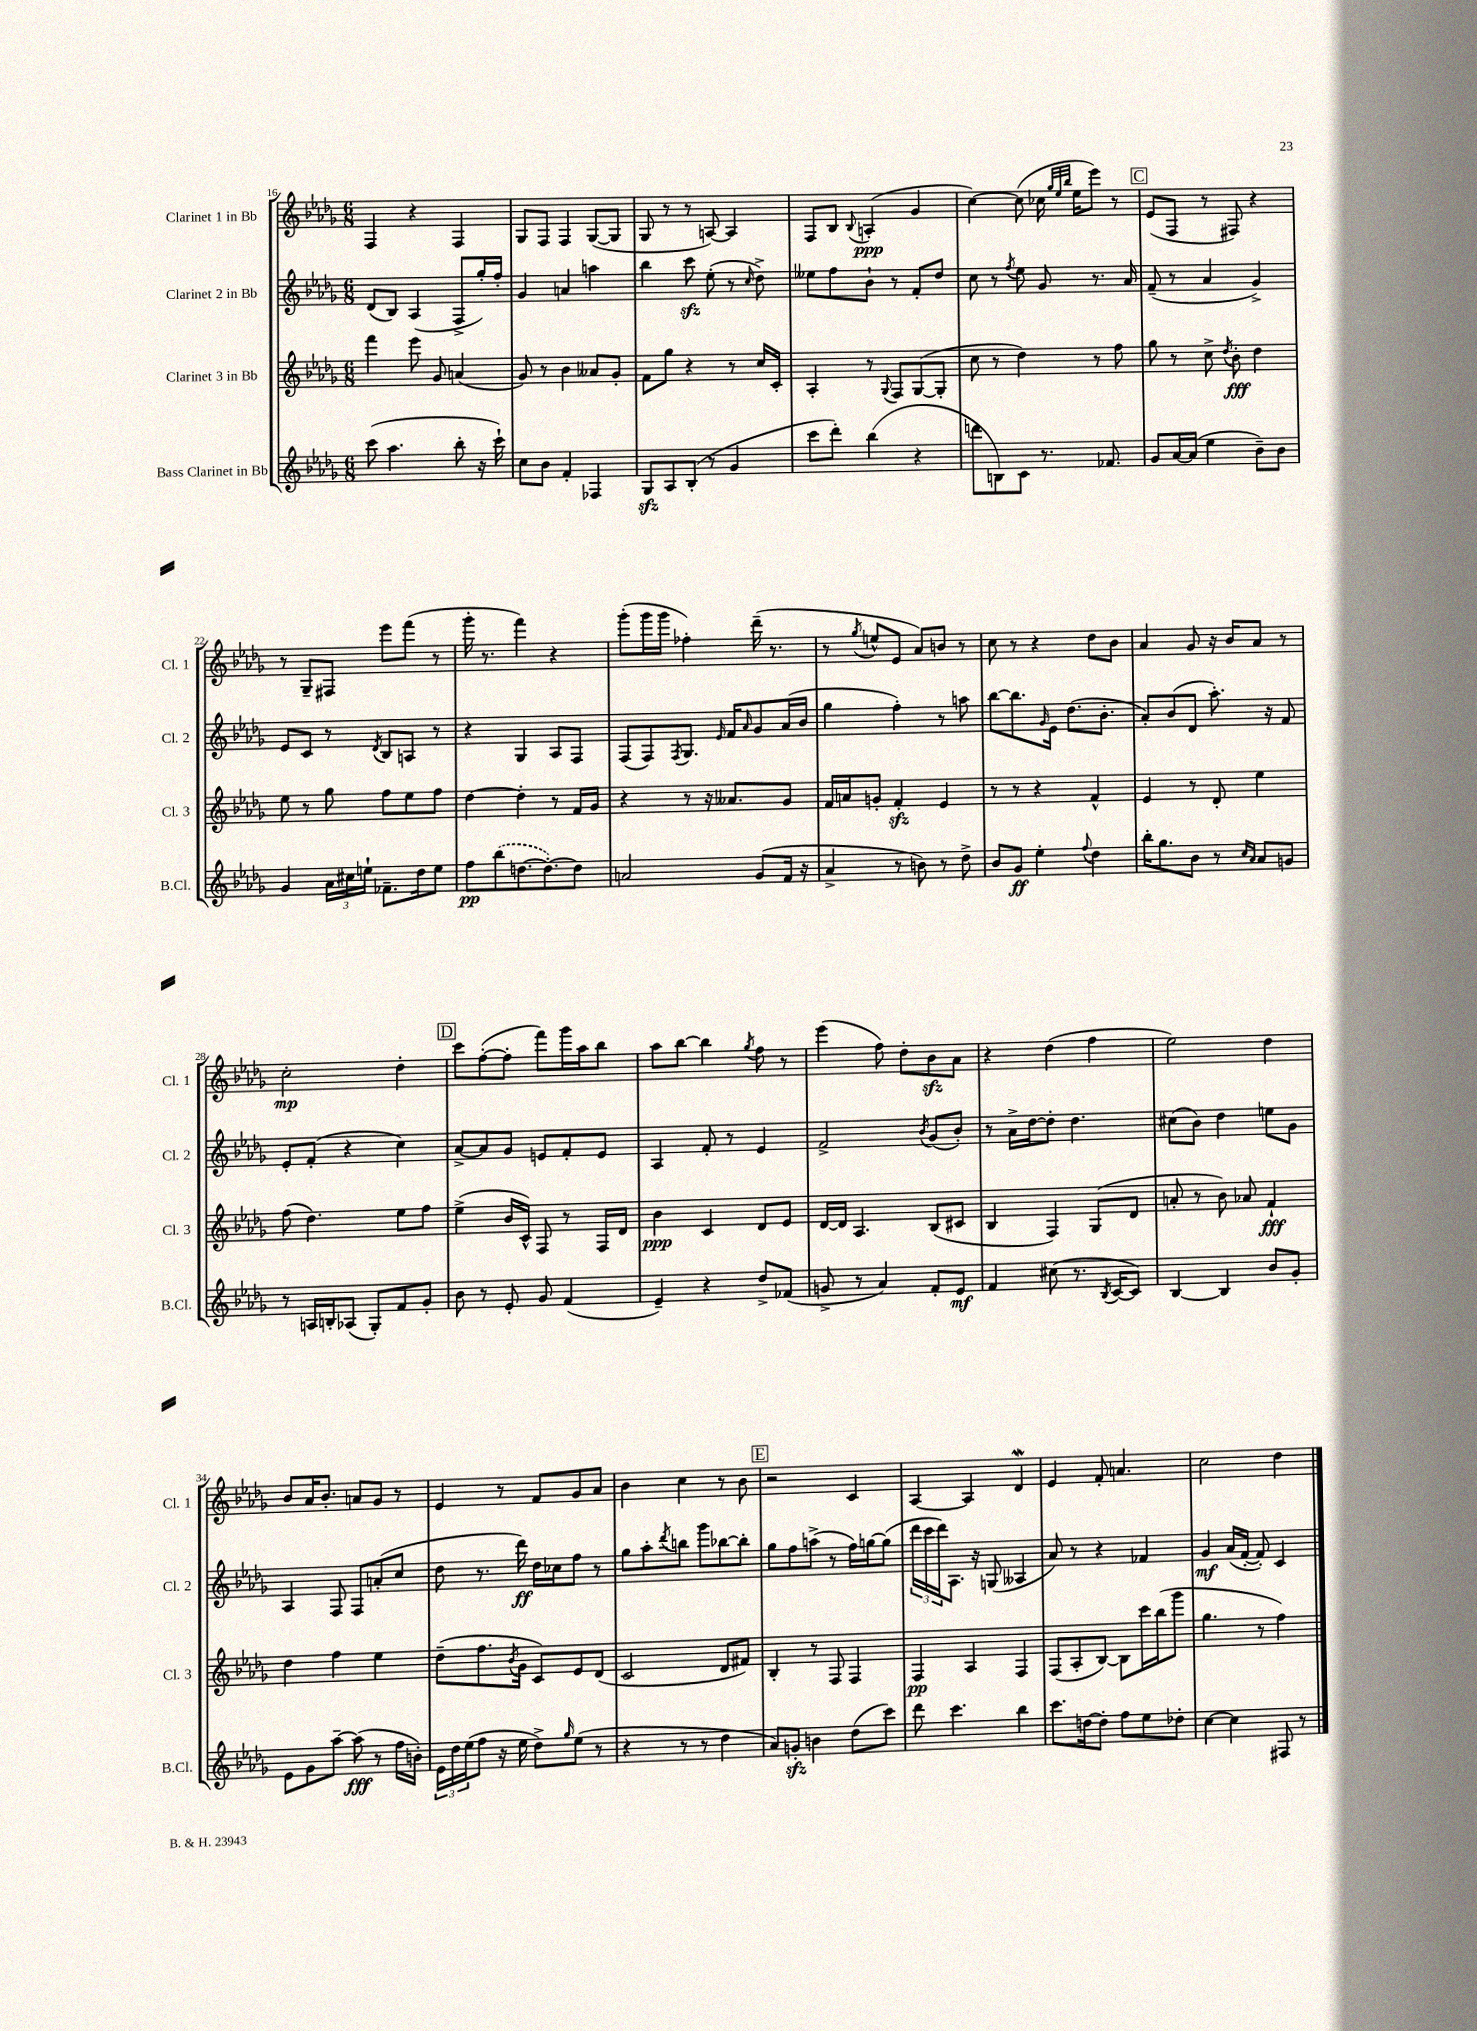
<<
\new StaffGroup <<
\new Staff = "s0" \with { instrumentName = "Clarinet 1 in Bb" shortInstrumentName = "Cl. 1" } {
    \clef treble \key des \major \numericTimeSignature \time 6/8
    f4 r4 f4 |
    ges8 f8 f4 ges8~( ges8 |
    ges8 r8 r8 a8~) a4 |
    f8 bes8 \appoggiatura { bes8 } a4-.\ppp( ges'4 |
    c''4~) c''8( ces''16 \grace { ges''32 ees''32 bes''32 } ees''16 ees'''8) r8 |
    \mark \markup { \box "C" } ees'8( f8 r8 fis8) r4 |
    r8 ges8-- fis8 ees'''8 f'''8( r8 |
    ges'''16-. r8. f'''4) r4 |
    ges'''8-.( ges'''16 ges'''16 fes''4-.) des'''16--( r8. |
    r8 \acciaccatura { ges''8 } e''8-^ ees'8 aes'8) b'8 r8 |
    c''8 r8 r4 des''8 bes'8 |
    aes'4 ges'8 r16 bes'16 aes'8 r8 |
    c''2-.\mp des''4-. |
    \mark \markup { \box "D" } c'''8 f''8~-.( f''8-. f'''8) ges'''16 aes''16 bes''8 |
    aes''8 bes''8~ bes''4 \acciaccatura { ges''8 } f''8 r8 |
    ees'''4( f''8) des''8-. bes'8\sfz aes'8 |
    r4 des''4( f''4 |
    ees''2) des''4 |
    bes'8 aes'16 bes'8.-. a'8 ges'8 r8 |
    ees'4 r8 f'8 ges'8 aes'8 |
    bes'4 c''4 r8 bes'8 |
    \mark \markup { \box "E" } r2 c'4 |
    aes4~ aes4 des'4\mordent |
    ees'4 f'8-. a'4. |
    c''2 des''4 \bar "|." |
}
\new Staff = "s1" \with { instrumentName = "Clarinet 2 in Bb" shortInstrumentName = "Cl. 2" } {
    \clef treble \key des \major \numericTimeSignature \time 6/8
    des'8( bes8) aes4( f8-> ges''16-.) f''16-. |
    ges'4 a'4 a''4 |
    bes''4 c'''8\sfz ees''8-.( r8 \grace { c''16 } des''8->) |
    eeses''8 f''8 bes'8-! r8 f'8-. des''8 |
    c''8 r8 \acciaccatura { f''8 } ees''8 ges'8 r8. aes'16 |
    \mark \markup { \box "C" } f'8--( r8 aes'4 ges'4->) |
    ees'8 c'8 r8 \acciaccatura { des'8 } bes8 a8 r8 |
    r4 ges4 aes8 f8 |
    f8( f8) \acciaccatura { f8 } ges8. \grace { ees'16 } f'16 \grace { aes'16 } ges'8 aes'16( bes'16 |
    ges''4 f''4-.) r8 a''8 |
    bes''8~ bes''8. \grace { ges'16 } ees'16 des''8.( bes'8.-. |
    aes'8-.) bes'8( des'8 aes''8.-.) r16 f'8 |
    ees'8-. f'8-.( r4 c''4) |
    \mark \markup { \box "D" } aes'8~-> aes'8 ges'8 e'8 f'8-. e'8 |
    aes4 f'8-. r8 ees'4 |
    f'2-> \acciaccatura { bes'8 } ges'8( bes'8-.) |
    r8 aes'16-> des''16~ des''8-. des''4. |
    cis''8( bes'8) des''4 e''8 ges'8 |
    aes4 f8 f8 a'8-.( c''8 |
    des''8 r8. des'''16\ff) des''16 ces''16 f''8 r8 |
    ges''8 aes''8-. \acciaccatura { des'''8 } b''8 ges'''8 bes''8~ bes''8-. |
    \mark \markup { \box "E" } ges''8 f''8 a''8->( r8 f''16) g''16~ g''8( |
    \tuplet 3/2 { des'''16 c'''16 des'''16) } aes8. r16 g8( aeses4 |
    aes'8) r8 r4 fes'4 |
    ges'4\mf aes'16( f'16~-. f'8-.) c'4 \bar "|." |
}
\new Staff = "s2" \with { instrumentName = "Clarinet 3 in Bb" shortInstrumentName = "Cl. 3" } {
    \clef treble \key des \major \numericTimeSignature \time 6/8
    f'''4 ees'''8 ges'8 a'4( |
    ges'8) r8 bes'4 aeses'8 ges'8-. |
    f'8 ges''8 r4 r8 c''16 c'16-. |
    aes4-. r8 \appoggiatura { ges8 } f8 ges8~( ges8-. |
    c''8 r8 des''4) r8 f''8 |
    \mark \markup { \box "C" } ges''8 r8 c''8-> \acciaccatura { des''8 } bes'8-.\fff des''4 |
    ees''8 r8 ges''8 f''8 ees''8 f''8 |
    des''4~ des''4-. r8 f'16 ges'16 |
    r4 r8 r16 aeses'8. ges'8 |
    f'16 a'16 g'8-. f'4-.\sfz ees'4 |
    r8 r8 r4 f'4-^ |
    ees'4 r8 des'8-. ees''4 |
    f''8( des''4.) ees''8 f''8 |
    \mark \markup { \box "D" } ees''4->( bes'16 c'16-^) f8 r8 f16 des'16 |
    bes'4\ppp c'4 des'8 ees'8 |
    des'16~ des'16 aes4. bes8( cis'8 |
    bes4 f4) ges8( des'8 |
    a'8-. r8 bes'8) aes'8 f'4-!\fff |
    des''4 f''4 ees''4 |
    des''8--( f''8. \acciaccatura { bes'8 } ges'16 c'8) ees'8 des'8( |
    c'2 des'8 fis'8) |
    \mark \markup { \box "E" } bes4-. r8 f8 f4 |
    f4\pp aes4 f4 |
    f8( aes8-. bes8~) bes8 c'''16 bes''16( ges'''8 |
    ges''4. r8 f''4) \bar "|." |
}
\new Staff = "s3" \with { instrumentName = "Bass Clarinet in Bb" shortInstrumentName = "B.Cl." } {
    \clef treble \key des \major \numericTimeSignature \time 6/8
    c'''8( aes''4. bes''8-. r16 c'''16-!) |
    c''8 bes'8 f'4-. fes4 |
    ges8\sfz aes8 bes8-.( r8 ges'4 |
    c'''8 des'''8-.) bes''4( r4 |
    d'''8 b8) c'8 r8. fes'8. |
    \mark \markup { \box "C" } ges'8 aes'16~ aes'16( ees''4 bes'8--) bes'8 |
    ges'4 \tuplet 3/2 { aes'16 cis''16 e''16-! } fes'8.-- des''16 e''8 |
    f''8\pp \once \slurDashed bes''8( d''8.~ d''8.~-.) d''8 |
    a'2 ges'8( f'16 r16 |
    aes'4-> r8 b'8) r8 des''8-> |
    bes'8 ges'8\ff ees''4-. \appoggiatura { f''8 } des''4 |
    bes''16-. ges''8. bes'8 r8 \grace { c''16 aes'16 } aes'8 g'8 |
    r8 a16 b16-. aes8( ges8-.) f'8 ges'8-. |
    \mark \markup { \box "D" } bes'8 r8 ees'8-. ges'8 f'4( |
    ees'4--) r4 des''8-> fes'8( |
    g'8-> r8 aes'4) f'8-. ees'8\mf |
    f'4 cis''8( r8. \acciaccatura { bes8 } c'16~ c'8) |
    bes4~ bes4 bes'8 ges'8-. |
    ees'8 ges'8 aes''8~-- aes''8\fff( r8 f''16 b'16-.) |
    \tuplet 3/2 { ees'16 des''16 ees''16( } f''8 r16 ees''16 des''8->) \grace { ges''16 } ees''8( r8 |
    r4 r8 r8 des''4 |
    \mark \markup { \box "E" } aes'8) g'8-.\sfz b'4 des''8( c'''8) |
    des'''8 c'''4. bes''4 |
    c'''8. d''16~ d''8-. f''8 ees''8 des''8-. |
    c''4~ c''4 fis8 r8 \bar "|." |
}
>>
>>
\layout { \context { \Score currentBarNumber = #16 } }
